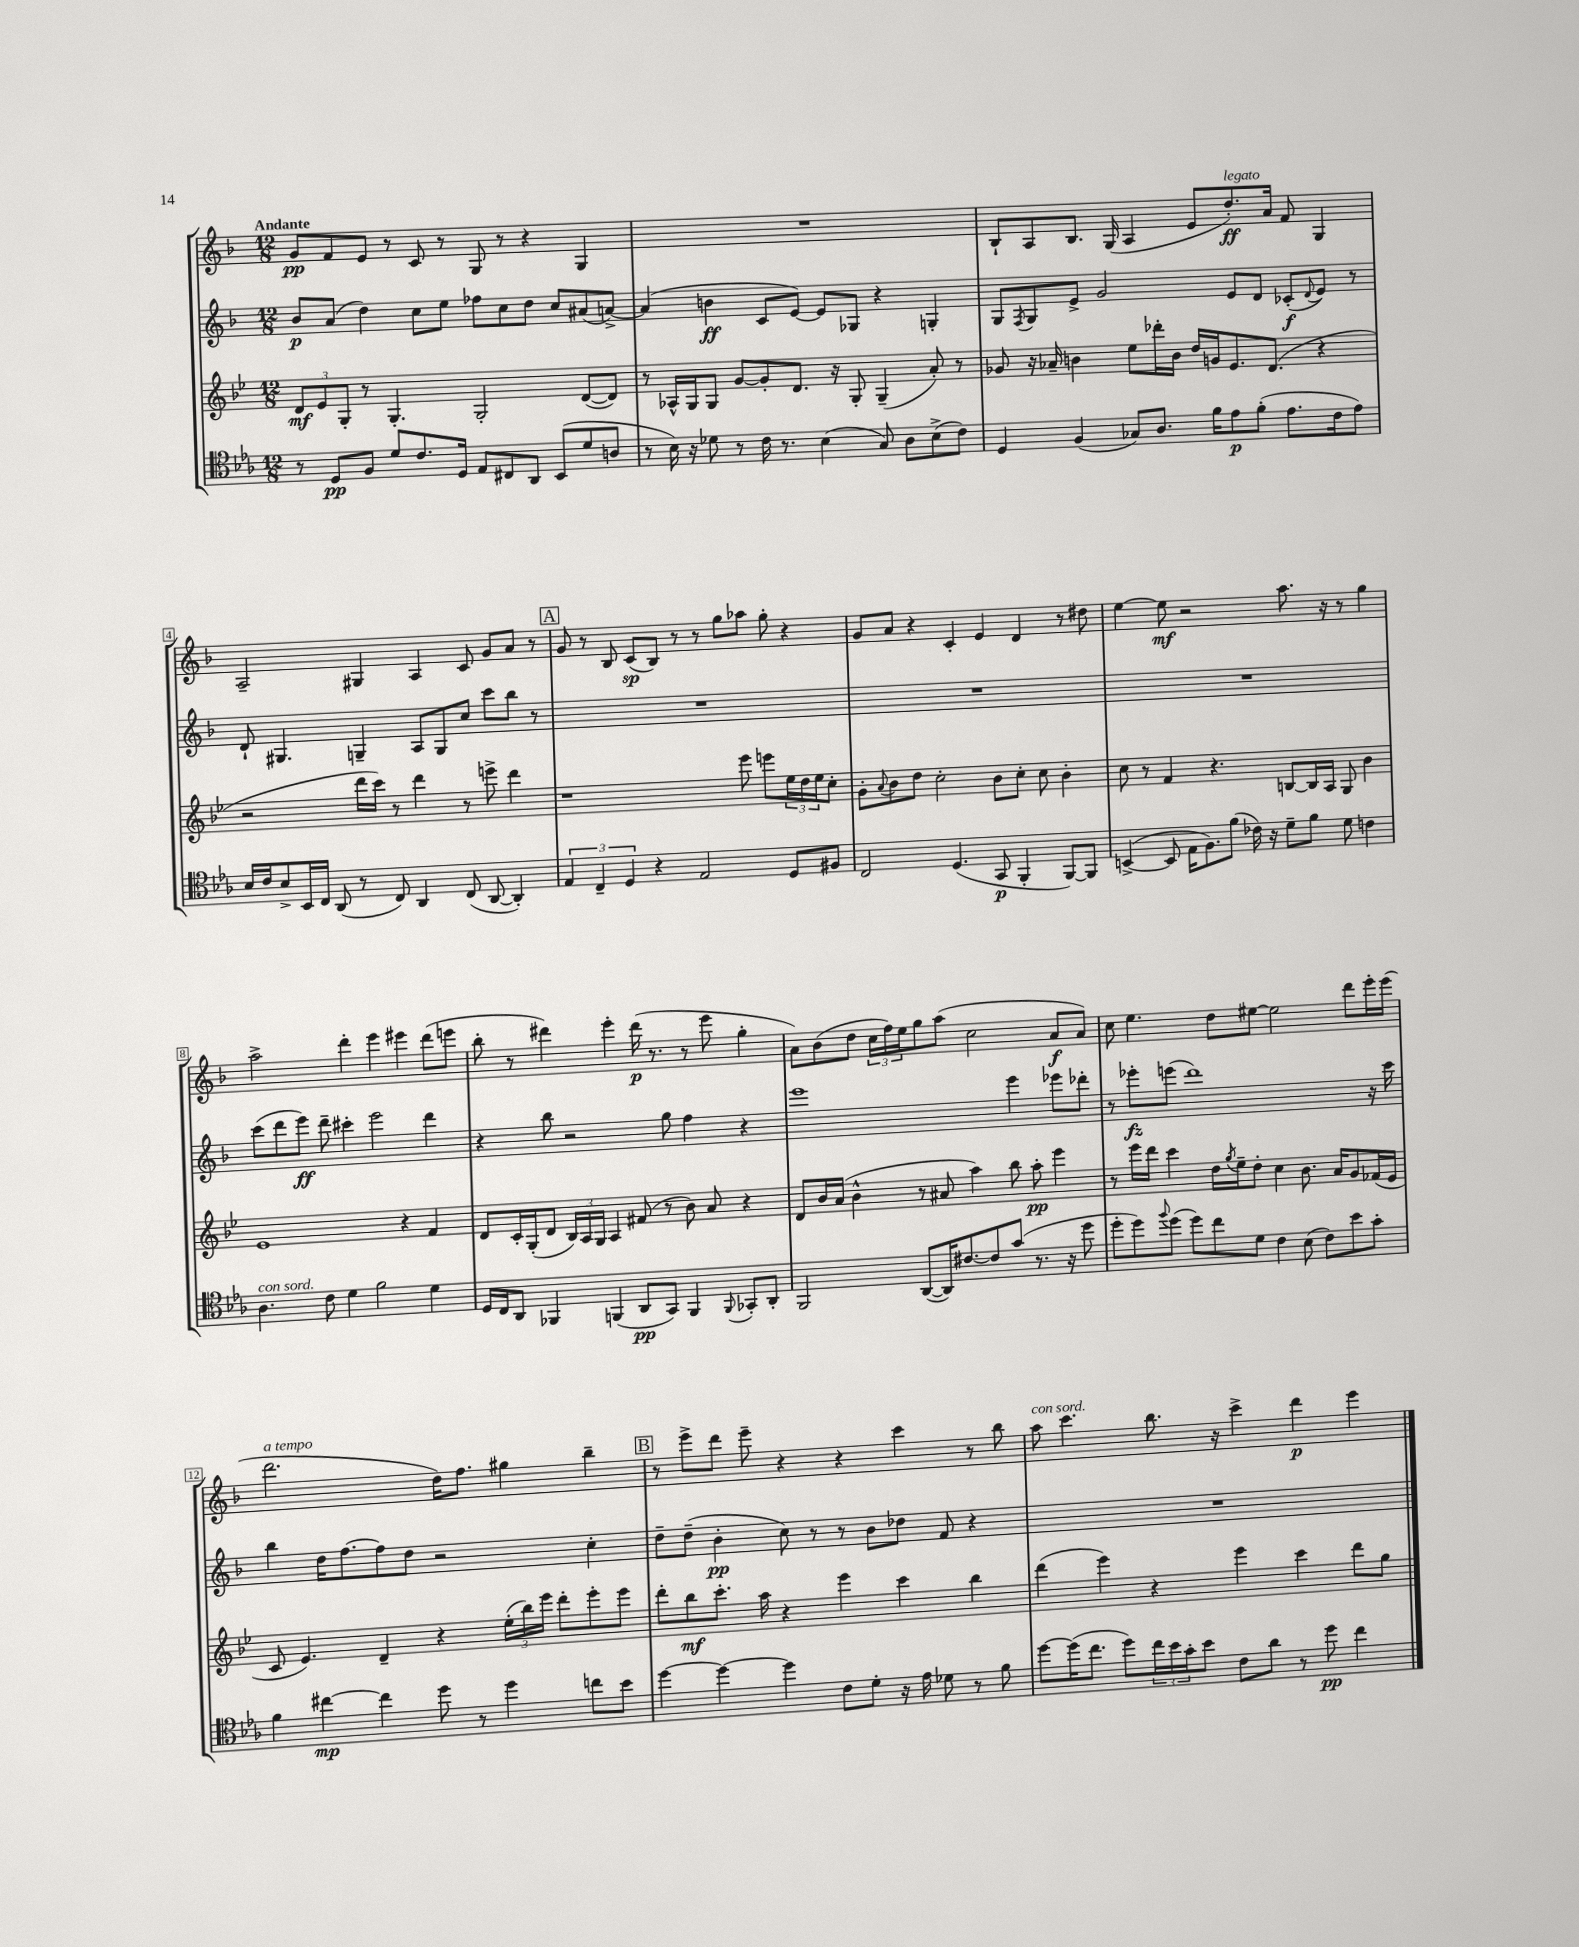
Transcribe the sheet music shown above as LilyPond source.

<<
\new StaffGroup <<
\new Staff = "s0" {
    \clef treble \key f \major \numericTimeSignature \time 12/8 \tempo "Andante"
    g'8\pp f'8 e'8 r8 c'8 r8 g8 r8 r4 g4 |
    R1. |
    bes8-! a8 bes8. g16( a4 e'8 d''8.-.\ff^\markup { \italic "legato" }) a'16 f'8 g4 |
    a2-- gis4 a4 c'8 g'8 a'8 r8 |
    \mark \markup { \box "A" } g'8 r8 bes8 c'8\sp( bes8) r8 r8 g''8 aes''8 g''8-. r4 |
    g'8 a'8 r4 c'4-. e'4 d'4 r8 dis''8 |
    e''4~ e''8\mf r2 a''8. r16 r8 g''4 |
    a''2-> d'''4-. e'''4 eis'''4 d'''8( e'''8 |
    bes''8-. r8 dis'''4) e'''4-. dis'''16\p( r8. r8 e'''8 g''4-. |
    a'8) bes'8( d''8 \tuplet 3/2 { c''16 f''16) e''16 } g''8 a''8( c''2 a'8\f a'8) |
    c''8 e''4. d''8 eis''8~ eis''2 d'''8 e'''16-. e'''16( |
    d'''2.^\markup { \italic "a tempo" } d''16) f''8. gis''4 bes''4-- |
    \mark \markup { \box "B" } r8 e'''8-> d'''8 e'''8-- r4 r4 c'''4 r8 bes''8 |
    a''8^\markup { \italic "con sord." } c'''4. bes''8. r16 c'''4-> d'''4\p e'''4 \bar "|." |
}
\new Staff = "s1" {
    \clef treble \key f \major \numericTimeSignature \time 12/8
    bes'8\p a'8( d''4) c''8 e''8 fes''8 c''8 d''8 c''8 ais'8( a'8~->) |
    a'4( b'4\ff c'8 e'8~) e'8 ges8 r4 g4-. |
    g8 \acciaccatura { f8 } g8 e'8-> g'2 e'8 d'8 ces'8-.\f( \appoggiatura { d'8 } e'8) r8 |
    d'8-! gis4. g4-- a8 g8 c''8 c'''8 bes''8 r8 |
    \mark \markup { \box "A" } R1. |
    R1. |
    R1. |
    c'''8( d'''8 e'''8\ff) d'''8-- cis'''4-. e'''2 d'''4 |
    r4 bes''8 r2 g''8 f''4 r4 |
    e'''1 e'''4 ees'''8 des'''8-. |
    r8 ees'''8-.\fz e'''8( d'''1) r16 c'''16 |
    bes''4 d''16 f''8.~ f''8 d''8 r2 c''4-. |
    \mark \markup { \box "B" } d''8-- d''8--( bes'4-.\pp c''8) r8 r8 bes'8 des''8 f'8 r4 |
    R1. \bar "|." |
}
\new Staff = "s2" {
    \clef treble \key bes \major \numericTimeSignature \time 12/8
    \tuplet 3/2 { d'8\mf ees'8 g8-. } r8 g4.-. g2-. d'8~( d'8) |
    r8 aes16-^ g16 g8 g'8~ g'8-. d'8. r16 g8-. g4--( a'8-.) r8 |
    ges'8 r16 aes'16-- b'4 ees''8 des'''16-. b'16 d''16 g'16 ees'8. d'8.( r4 |
    r2 d'''16 c'''16) r8 d'''4 r8 e'''8-> d'''4 |
    \mark \markup { \box "A" } r1 ees'''8 e'''8 \tuplet 3/2 { ees''16 d''16 ees''16 } c''8-. |
    g'8-. \appoggiatura { a'8 } bes'8 d''8 c''2-. bes'8 c''8-. c''8 bes'4-. |
    c''8 r8 f'4 r4. b8~ b16 a16 g8 bes'4 |
    ees'1 r4 f'4 |
    d'8 c'16-. g16-.( d'8 \tuplet 3/2 { bes16) a16 g16 } a4 fis'8( r8 bes'8) a'8 r4 |
    d'8 bes'16 a'16( bes'4-^ r8 ais'8 a''4) bes''8 a''8-.\pp ees'''4 |
    r8 ees'''16 d'''16 c'''4 d''16 \acciaccatura { g''8 } ees''16-- d''8-. c''4 bes'8. a'16 g'8 fes'16( ees'16 |
    c'8 ees'4.) d'4-- r4 \tuplet 3/2 { ees''16-.( bes''16) ees'''16 } d'''8-. ees'''8-. ees'''8 |
    \mark \markup { \box "B" } d'''8-. bes''8\mf c'''8.-. a''16 r4 ees'''4 c'''4 bes''4 |
    d'''4( ees'''4) r4 ees'''4 c'''4 d'''8 g''8 \bar "|." |
}
\new Staff = "s3" {
    \clef tenor \key ees \major \numericTimeSignature \time 12/8
    r8 d8\pp f8 d'8 c'8. d16 ees8 cis8 aes,8 bes,8( d'8 a8 |
    r8 bes16) r16 des'8 r8 c'16 r8. bes4( g8) aes8 bes8->( c'8) |
    d4 f4( ges8) aes8. f'16 ees'8\p f'8-.( ees'8. c'16 ees'8) |
    bes16 c'16 bes8-> bes,16 c16 aes,8( r8 c8) aes,4 c8( aes,8~ aes,4-.) |
    \mark \markup { \box "A" } \tuplet 3/2 { ees4 c4-- d4 } r4 ees2 d8 fis8 |
    c2 d4.( g,8\p f,4-. f,8~) f,8 |
    b,4~->( b,8 ees16 f8.) f'8( ces'16) r16 d'8-- f'8 d'8 c'4 |
    aes4.^\markup { \italic "con sord." } c'8 d'4 f'2 d'4 |
    d16 c16 aes,8 fes,4 f,4( aes,8\pp g,8) f,4 \appoggiatura { f,8 } ges,8-. aes,8-. |
    f,2 aes,8~( aes,16) cis'8.~ cis'8 g'8( r8. r16 d''8 |
    d''8-. d''8) \appoggiatura { f''8 } d''8( d''8) c''8 d'8 c'4 bes8( c'8) bes'8 g'8-. |
    f'4 cis''4~\mp cis''4 d''8 r8 d''4 c''8 bes'8 |
    \mark \markup { \box "B" } d''4~ d''4~ d''4 c'8 d'8-. r16 ees'16 des'8 r8 f'8 |
    d''8~ d''16( c''8. d''8) \tuplet 3/2 { c''16 bes'16 g'16-. } bes'8 c'8 aes'8 r8 d''8\pp c''4 \bar "|." |
}
>>
>>
\layout { \context { \Score \override BarNumber.stencil = #(make-stencil-boxer 0.1 0.3 ly:text-interface::print) } }
